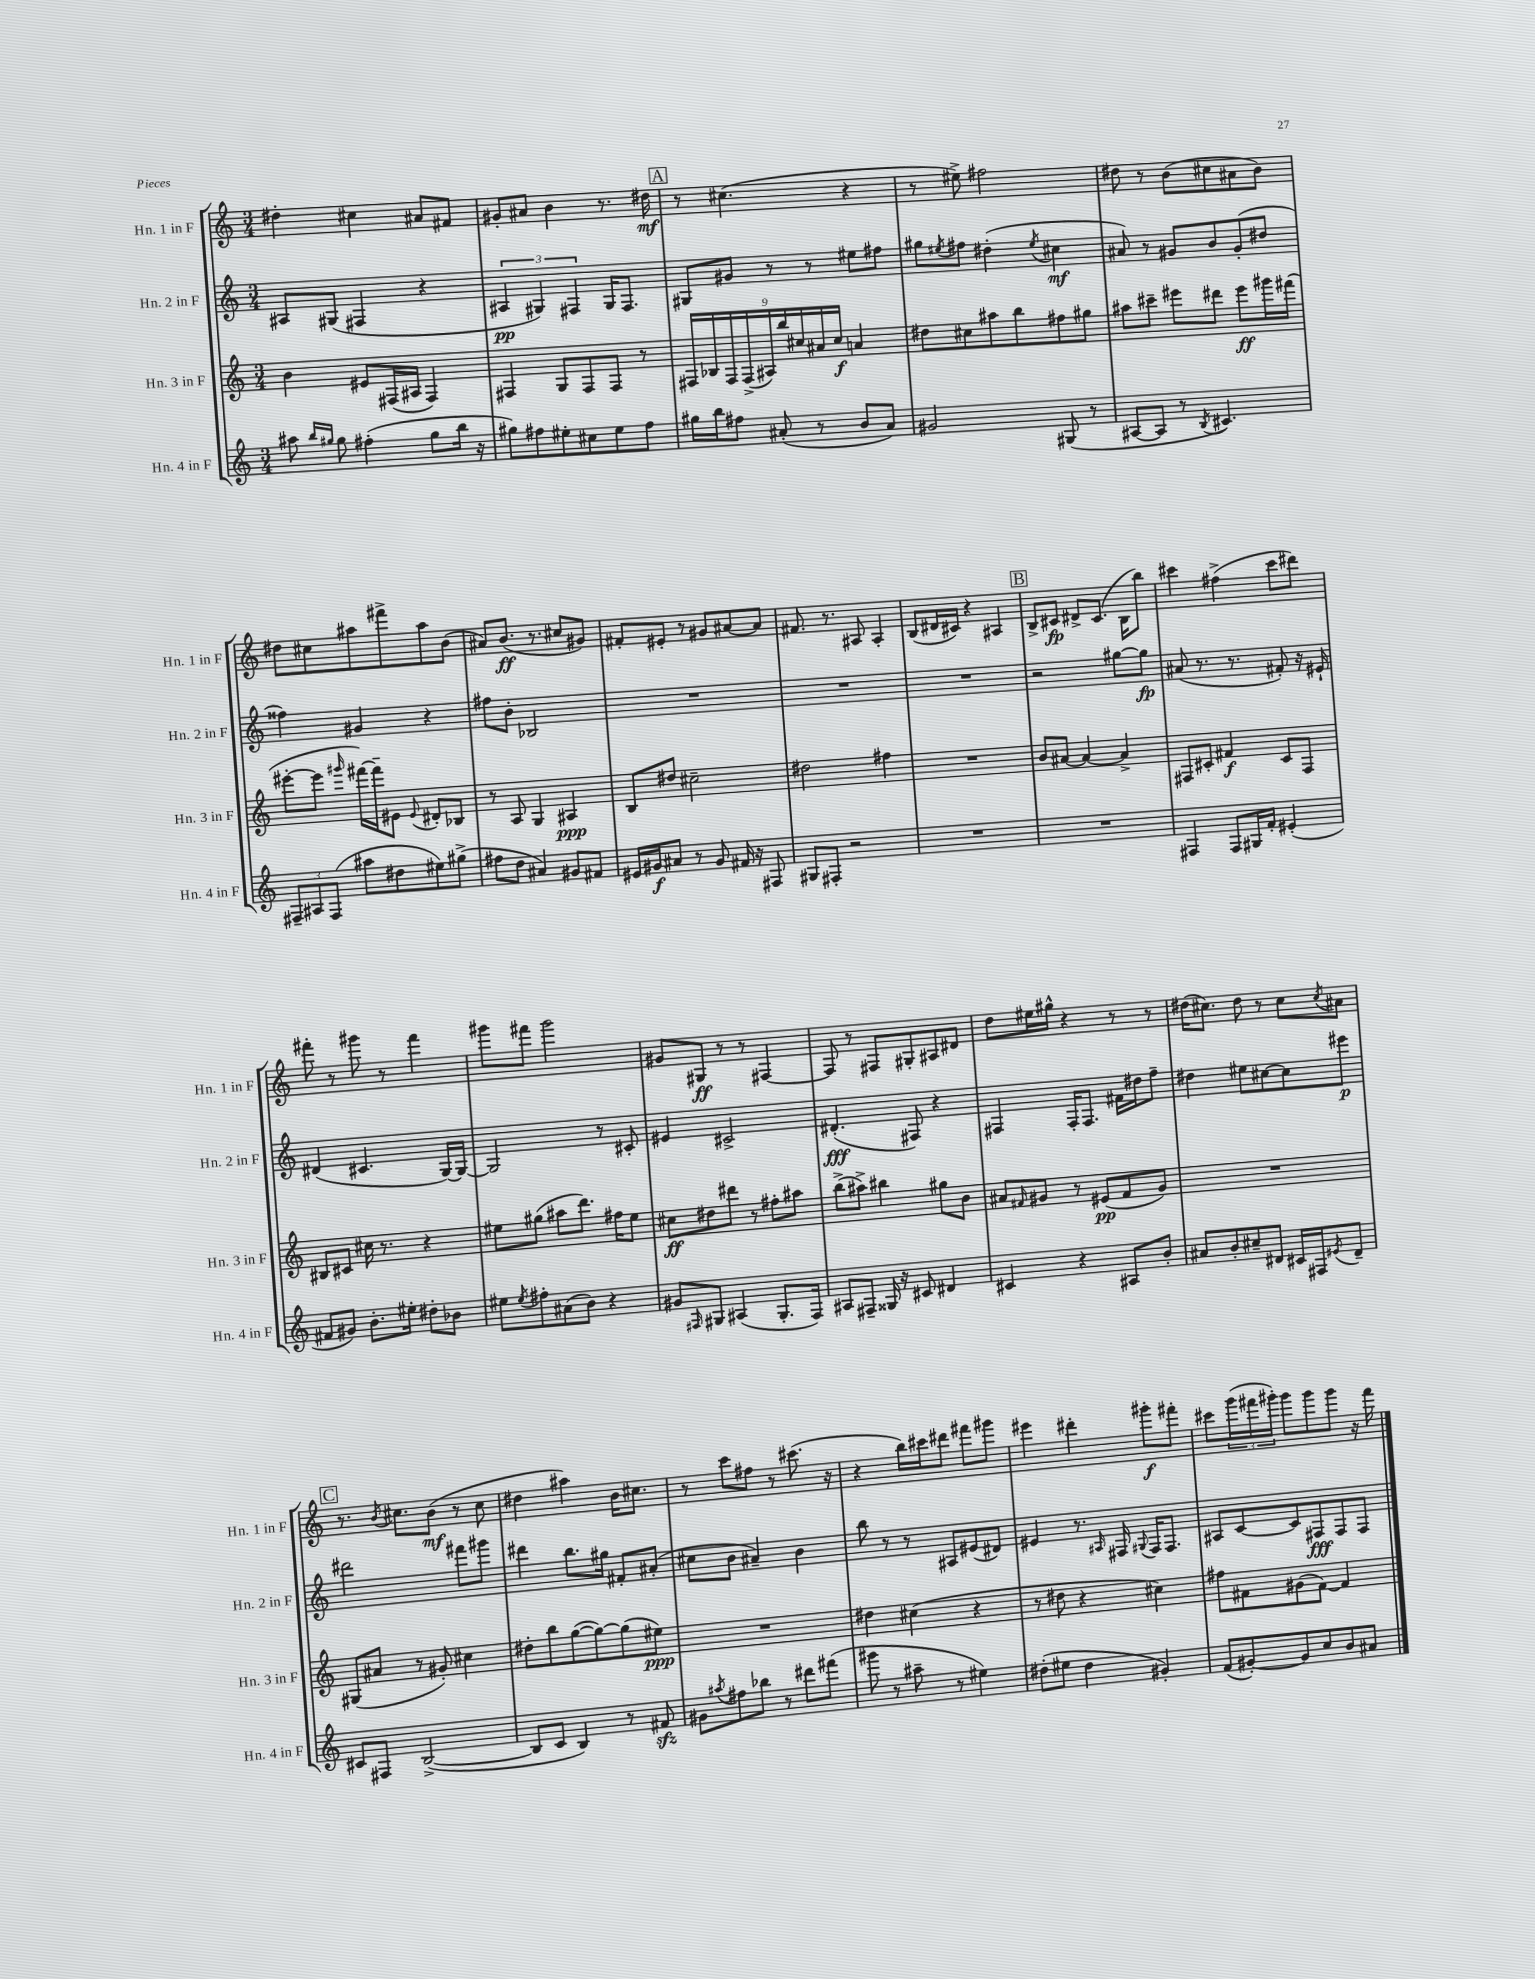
<<
\new StaffGroup <<
\new Staff = "s0" \with { instrumentName = "Hn. 1 in F" shortInstrumentName = "Hn. 1 in F" } {
    \clef treble \key c \major \numericTimeSignature \time 3/4
    dis''4-. cis''4 ais'8 fis'8 |
    gis'8-. ais'8 b'4 r8. dis''16\mf |
    \mark \markup { \box "A" } r8 cis''4.( r4 |
    r8 eis''8->) fis''2 |
    dis''8 r8 b'8( cis''8 ais'8 b'8) |
    dis''8 cis''8 ais''8 fis'''8-> ais''8 b'8( |
    ais'8) b'8.\ff( r8. cis''8 gis'8) |
    fis'8-. eis'8-. r8 gis'8 ais'8~ ais'8 |
    fis'8. r8. ais8 ais4-. |
    b8( dis'16 cis'16) r4 ais4 |
    \mark \markup { \box "B" } b8-> cis'8\fp dis'8-> cis'8.( b16 b''8) |
    cis'''4 fis''4->( cis'''8 dis'''8) |
    fis'''8-. r8 gis'''8 r8 fis'''4 |
    gis'''8 fis'''8 gis'''2 |
    gis'8 gis8\ff r8 r8 fis4~ |
    fis8 r8 fis8 gis8-. ais8 dis'8 |
    d''8 eis''16 gis''16-^ r4 r8 r8 |
    dis''16( cis''8.) dis''8 r8 cis''8 \acciaccatura { cis''8 } ais'8 |
    \mark \markup { \box "C" } r8. \acciaccatura { b'8 } cis''8. b'8\mf( r8 cis''8 |
    dis''4 ais''4) b'16 cis''8. |
    r8 c'''8 fis''8 r8 cis'''8.( r16 |
    r4 b''16) cis'''16 dis'''8 fis'''8 gis'''8 |
    eis'''4 dis'''4-. gis'''8-.\f fis'''8-. |
    cis'''8 \tuplet 3/2 { g'''16( fis'''16 gis'''16-.) } gis'''8 gis'''8 gis'''8 r16 fis'''16 \bar "|." |
}
\new Staff = "s1" \with { instrumentName = "Hn. 2 in F" shortInstrumentName = "Hn. 2 in F" } {
    \clef treble \key c \major \numericTimeSignature \time 3/4
    ais8 gis8( fis4 r4 |
    \tuplet 3/2 { ais4\pp gis4) fis4 } gis16 fis8. |
    \mark \markup { \box "A" } gis8 gis'8 r8 r8 eis''8 fis''8 |
    gis''8 \acciaccatura { eis''8 } fis''8 dis''4-.( \acciaccatura { eis''8 } cis''4\mf |
    ais'8) r8 gis'8 b'8 gis'8-.( dis''8 |
    fisis''4) gis'4 r4 |
    fis''8 b'8-. bes2 |
    R2. |
    R2. |
    R2. |
    \mark \markup { \box "B" } r2 gis''8~ gis''8\fp |
    ais'8( r8. r8. fis'8-.) r16 eis'16-! |
    dis'4( cis'4. g16~) g16~ |
    g2 r8 cis'8-. |
    eis'4 cis'2-> |
    dis'4.-.\fff( fis8) r4 |
    fis4 fis16-. fis8. fis'16 dis''16 f''8-- |
    dis''4 eis''8 cis''8~ cis''8 eis'''8\p |
    \mark \markup { \box "C" } dis'''2 fis'''8 gis'''8 |
    dis'''4 b''8. gis''16 fis'8-. ais'8-.( |
    cis''8 b'8 ais'4--) b'4 |
    b''8 r8 r8 ais8 eis'8( dis'8) |
    eis'4 r8. \grace { ais16 } fis16 \appoggiatura { gis8 } fis16 fis8. |
    ais8 c'8~ c'8 fis8\fff fis8 fis8 \bar "|." |
}
\new Staff = "s2" \with { instrumentName = "Hn. 3 in F" shortInstrumentName = "Hn. 3 in F" } {
    \clef treble \key c \major \numericTimeSignature \time 3/4
    b'4 eis'8 fis16( ais16 fis4) |
    fis4 g8 fis8 fis8 r8 |
    \mark \markup { \box "A" } \tuplet 9/8 { fis16 bes16 fis16 fis16->( ais16) b''16 cis''16 ais'16 cis''16\f } a'4 |
    dis''8 cis''8 ais''8 b''8 fis''8 gis''8 |
    ais''8 cis'''8-- eis'''8 dis'''8 eis'''8\ff gis'''16 fis'''16( |
    eis'''8~-. eis'''8 \grace { gis'''16 } fis'''16~) fis'''16-- eis'8 \appoggiatura { eis'8 } dis'8-. bes8 |
    r8 a8 g4 ais4\ppp |
    b8 dis''8 cis''2-- |
    dis''2 fis''4 |
    R2. |
    \mark \markup { \box "B" } b'8 ais'8~ ais'4~ ais'4-> |
    fis8 cis'8-. fis'4\f cis'8 fis8 |
    bis8 cis'8 cis''16 r8. r4 |
    eis''8 gis''8( ais''8 d'''8.) fis''16 eis''8 |
    cis''8\ff dis''8 dis'''8 r8 fis''8-. ais''8 |
    b''8->( ais''8->) bis''4 gis''8 b'8 |
    ais'8 \grace { fis'16 } gis'8 r8 eis'8\pp( fis'8 gis'8) |
    R2. |
    \mark \markup { \box "C" } gis8( ais'8 r8 gis'8-.) cis''4 |
    dis''8-. b''8 g''8~( g''8~) g''8( eis''8\ppp) |
    R2. |
    dis''4 cis''4( r4 |
    r8 dis''8 r4 cis''4) |
    fis''8 fis'8 gis'8( fis'8~) fis'4 \bar "|." |
}
\new Staff = "s3" \with { instrumentName = "Hn. 4 in F" shortInstrumentName = "Hn. 4 in F" } {
    \clef treble \key c \major \numericTimeSignature \time 3/4
    ais''8 \grace { b''16 gis''16 } gis''8 fis''4-.( gis''8 b''16 r16 |
    gis''8) fis''8 eis''8-. cis''8 eis''8 fis''8 |
    \mark \markup { \box "A" } gis''16 b''16 fis''8 ais'8-.( r8 b'8 ais'8) |
    gis'2 gis8( r8 |
    ais8~ ais8 r8 \acciaccatura { b8 } cis'4.) |
    \tuplet 3/2 { fis8-- ais8 fis8( } ais''8 dis''8 eis''8) gis''8->( |
    fis''8 d''8 ais'4) gis'8 fis'8 |
    eis'16 gis'16\f ais'8 r8 gis'8 fis'16 r16 fis8 |
    gis8 fis8-. r2 |
    R2. |
    \mark \markup { \box "B" } R2. |
    fis4 fis8 gis16 f'16-. eis'4-.( |
    fis'8 gis'8) b'8.-. eis''16-. dis''8-. bes'8 |
    eis''8 \acciaccatura { eis''8 } fis''8-. ais'8( b'8) r4 |
    gis'8 \grace { fis16 } gis8 ais4( gis8.-. fis16) |
    ais8 fis8-- gisis16 r16 cis'8 dis'4 |
    cis'4 r4 ais8 b'8-. |
    ais'8 b'8-. cis''8-- dis'8 cis'16 fis16 \acciaccatura { eis'8 } dis'8-- |
    \mark \markup { \box "C" } cis'8 fis8 b2~->( |
    b8 c'8 b4) r8 fis'8\sfz |
    gis'8 \acciaccatura { ais''8 } fis''8 bes''8 r8 dis'''8 fis'''8( |
    gis'''8 r8 ais''8-- r8 eis''4) |
    dis''8-.( eis''8 dis''4 gis'4-.) |
    f'8( gis'8~-.) gis'8 c''8 b'8 ais'8 \bar "|." |
}
>>
>>
\layout { \context { \Score \remove "Bar_number_engraver" } }
